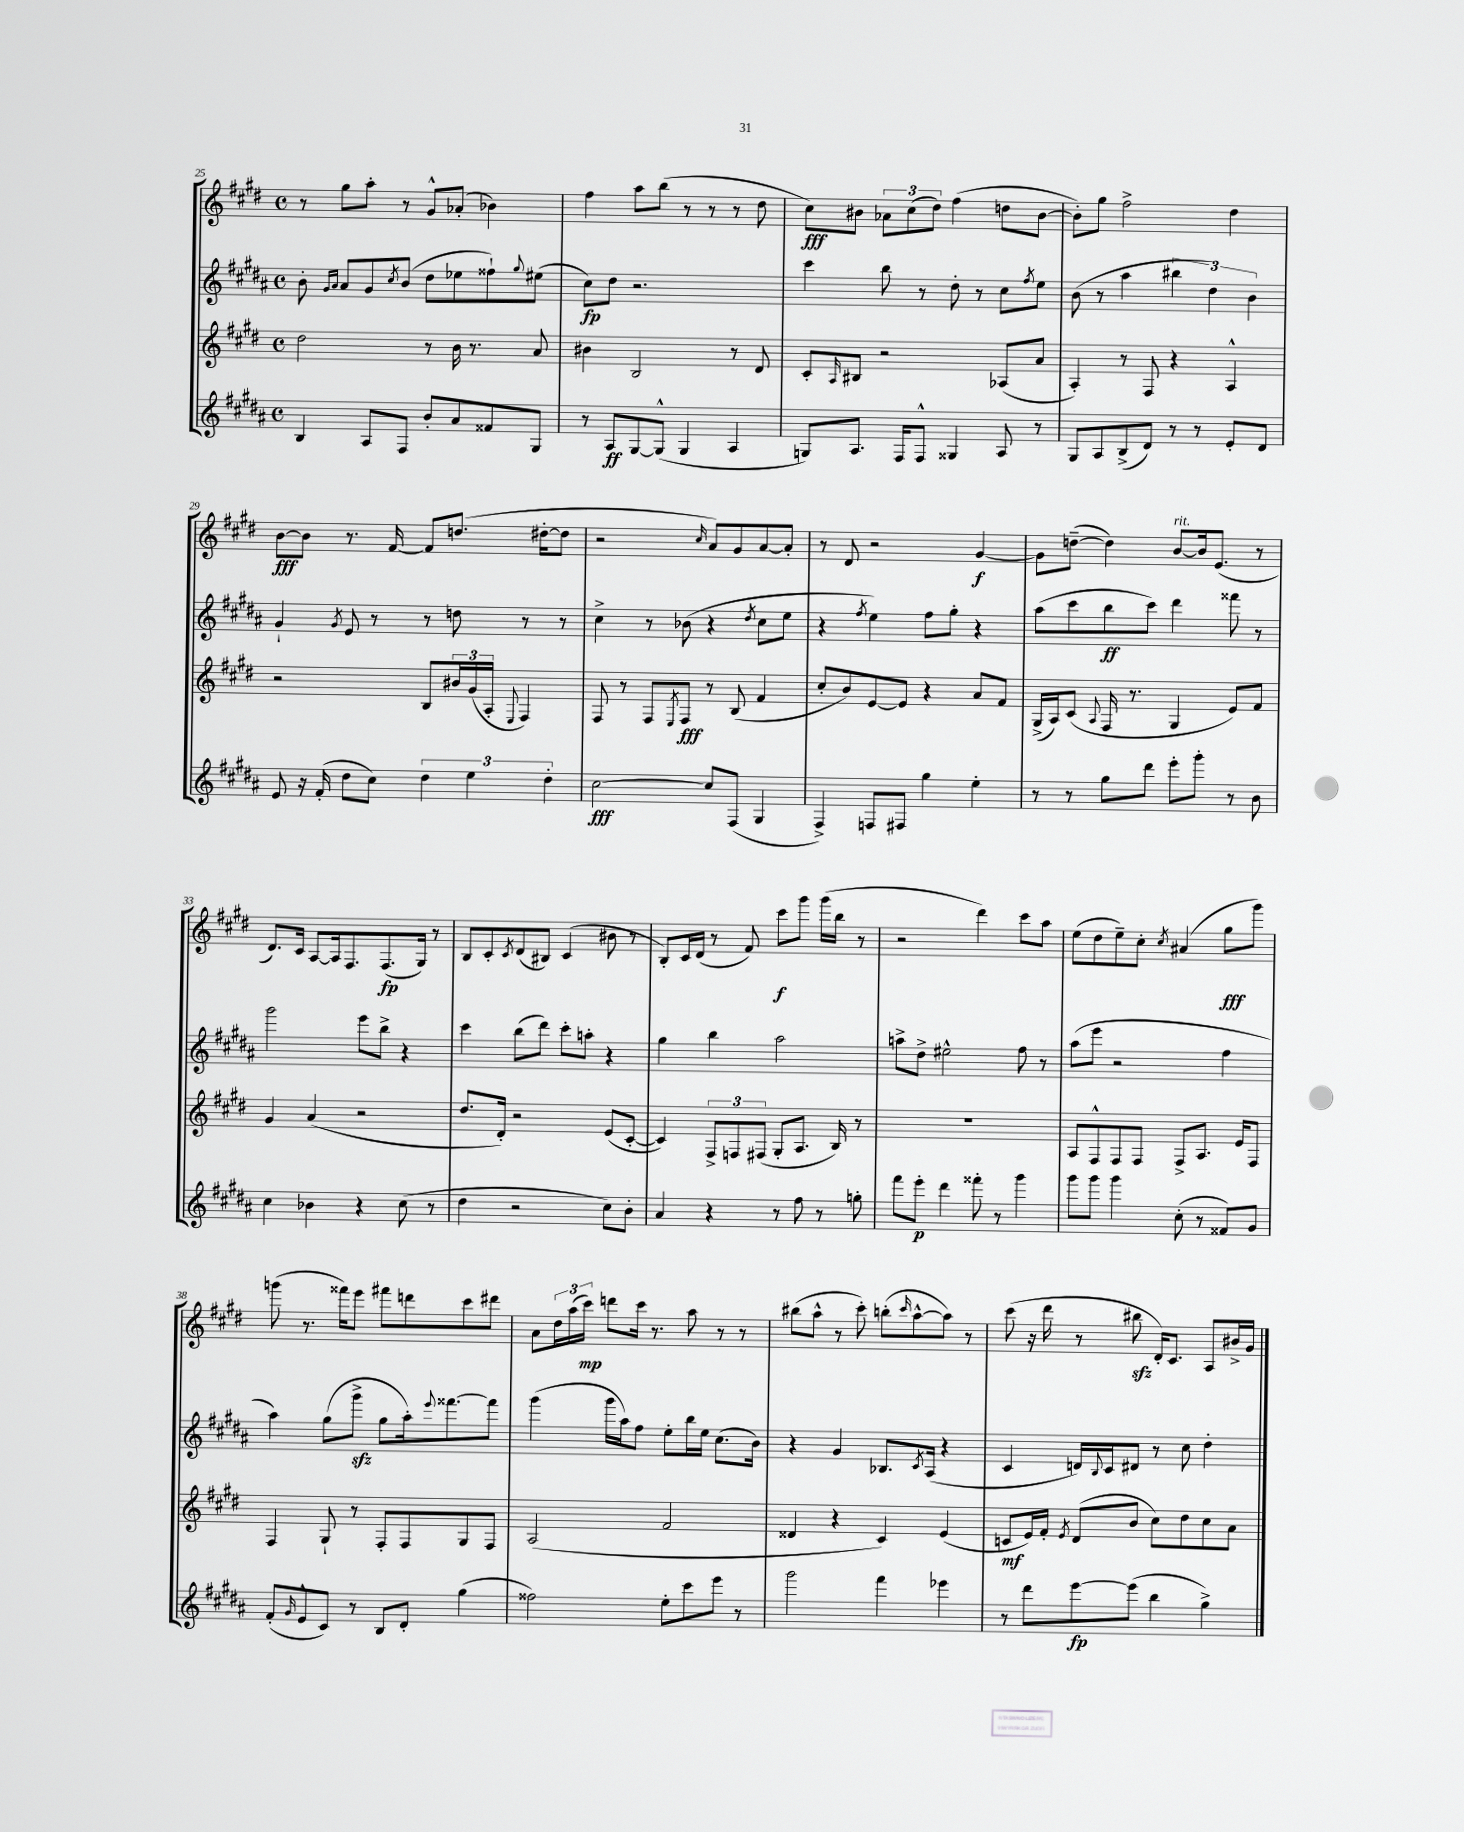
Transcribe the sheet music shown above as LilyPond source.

<<
\new StaffGroup <<
\new Staff = "s0" {
    \clef treble \key e \major \defaultTimeSignature \time 4/4
    r8 gis''8 a''8-. r8 gis'8-^ aes'8-.( bes'4) |
    fis''4 a''8 b''8( r8 r8 r8 dis''8 |
    cis''8\fff) bis'8 \tuplet 3/2 { aes'8 cis''8( dis''8) } fis''4( d''8 bis'8~ |
    bis'8-.) gis''8 fis''2-> dis''4 |
    b'8~\fff b'8 r8. fis'16~ fis'8 d''8.( dis''16~-. dis''8 |
    r2 \grace { cis''16 } a'8) gis'8 a'8~ a'8-. |
    r8 dis'8 r2 gis'4~\f |
    gis'8 d''8~--( d''4) b'8~^\markup { \italic "rit." } b'16 e'8.( r8 |
    dis'8.) cis'16 a8~ a16 fis8. fis8.\fp( gis16) r8 |
    b8 cis'8-. \acciaccatura { cis'8 } dis'8( bis8) cis'4( bis'8 r8 |
    b8-.) cis'16 dis'16( r8 fis'8) cis'''8\f gis'''8 gis'''16( b''16 r8 |
    r2 dis'''4) cis'''8 a''8 |
    e''8( dis''8 e''8--) cis''8-. \acciaccatura { cis''8 } ais'4( gis''8\fff gis'''8) |
    g'''8( r8. fisis'''16) e'''8 fis'''8 d'''8 cis'''8 dis'''8 |
    a'8 \tuplet 3/2 { dis''16 a''16( cis'''16\mp) } d'''8 cis'''16 r8. a''8 r8 r8 |
    bis''8( a''8-^ r8 cis'''8-.) b''8-.( \grace { cis'''16 } a''8~-^ a''8) r8 |
    cis'''8( r16 dis'''16 r8 bis''8\sfz dis'16-.) cis'8. a8 bis'16-> gis'16 \bar "|." |
}
\new Staff = "s1" {
    \clef treble \key b \major \defaultTimeSignature \time 4/4
    b'8-. \grace { gis'16 ais'16 } ais'8 gis'8 \acciaccatura { cis''8 } b'8( dis''8 ees''8 fisis''8-!) \appoggiatura { gis''8 } eis''8( |
    cis''8\fp) dis''8 r2. |
    cis'''4 b''8 r8 dis''8-. r8 cis''8 \acciaccatura { fis''8 } e''8 |
    b'8( r8 ais''4 \tuplet 3/2 { bis''4 dis''4) b'4 } |
    gis'4-! \acciaccatura { gis'8 } e'8 r8 r8 d''8 r8 r8 |
    cis''4-> r8 bes'8( r4 \acciaccatura { dis''8 } cis''8 e''8 |
    r4 \acciaccatura { fis''8 } e''4) fis''8 gis''8-. r4 |
    ais''8( cis'''8 b''8\ff cis'''8) dis'''4 fisis'''8 r8 |
    gis'''2 e'''8 b''8-> r4 |
    cis'''4 b''8( dis'''8) cis'''8-. a''8-. r4 |
    gis''4 b''4 ais''2 |
    a''8-> dis''8-> eis''2-^ fis''8 r8 |
    ais''8( e'''8 r2 fis''4 |
    ais''4) gis''8( gis'''8->\sfz gis''8 ais''16-.) \appoggiatura { e'''8 } fisis'''8.~ fisis'''8 |
    gis'''4( gis'''16 ais''16) fis''8 e''8-. b''16 e''16 cis''8.( b'16) |
    r4 gis'4 bes8. \acciaccatura { cis'8 } ais16( r4 |
    cis'4 d'16) \appoggiatura { b8 } cis'16 dis'8 r8 cis''8 dis''4-. \bar "|." |
}
\new Staff = "s2" {
    \clef treble \key e \major \defaultTimeSignature \time 4/4
    dis''2 r8 b'16 r8. a'8 |
    bis'4 b2 r8 dis'8 |
    cis'8-. \grace { a16 } bis8 r2 aes8( a'8 |
    a4-.) r8 fis8 r4 a4-^ |
    r2 b8 \tuplet 3/2 { bis'16 gis'16( a16-. } \appoggiatura { e8 } fis4) |
    fis8 r8 fis8 \acciaccatura { e8 } fis8\fff r8 b8( fis'4 |
    cis''8-. b'8) e'8~ e'8 r4 a'8 fis'8 |
    gis16->( a16) cis'8( \appoggiatura { a8 } fis16 r8. gis4 e'8) fis'8 |
    gis'4 a'4( r2 |
    dis''8. dis'16-.) r2 e'8( cis'8~-. |
    cis'4) \tuplet 3/2 { fis8-> f8 fis8( } gis8-. a8. b16) r8 |
    R1 |
    a8 fis8-^ fis8 fis8 fis8-> a8. e'16 fis8 |
    fis4 gis8-! r8 fis8-. fis8 gis8 fis8 |
    a2( fis'2 |
    disis'4 r4 cis'4) e'4( |
    c'8\mf e'16) fis'16-. \acciaccatura { e'8 } dis'8( b'8 cis''8) dis''8 cis''8 a'8 \bar "|." |
}
\new Staff = "s3" {
    \clef treble \key b \major \defaultTimeSignature \time 4/4
    b4 ais8 fis8 b'8-. ais'8 fisis'8 gis8 |
    r8 ais8\ff gis8~ gis8-^( gis4 ais4 |
    g8) ais8. fis16 fis8-^ gisis4 ais8 r8 |
    gis8 ais8 b8->( dis'8) r8 r8 e'8-. dis'8 |
    e'8 r16 fis'16-.( dis''8 cis''8) \tuplet 3/2 { dis''4 e''4 dis''4-. } |
    cis''2~\fff cis''8 fis8( gis4 |
    fis4->) f8 fis8 gis''4 e''4-. |
    r8 r8 gis''8 dis'''8 e'''8-. gis'''8-. r8 b'8 |
    cis''4 bes'4 r4 cis''8( r8 |
    dis''4 r2 cis''8) b'8-. |
    ais'4 r4 r8 fis''8 r8 g''8-. |
    fis'''8 e'''8-.\p dis'''4 fisis'''8-. r8 gis'''4 |
    gis'''8 gis'''8 gis'''4 cis''8-.( r8 fisis'8) gis'8 |
    fis'8-.( \grace { gis'16 } e'8-^ cis'8) r8 b8 dis'8-. gis''4( |
    fisis''2) e''8-. cis'''8 e'''8 r8 |
    gis'''2 fis'''4 ees'''4 |
    r8 dis'''8 e'''8~\fp e'''8( b''4 gis''4->) \bar "|." |
}
>>
>>
\layout { \context { \Score currentBarNumber = #25 } }
